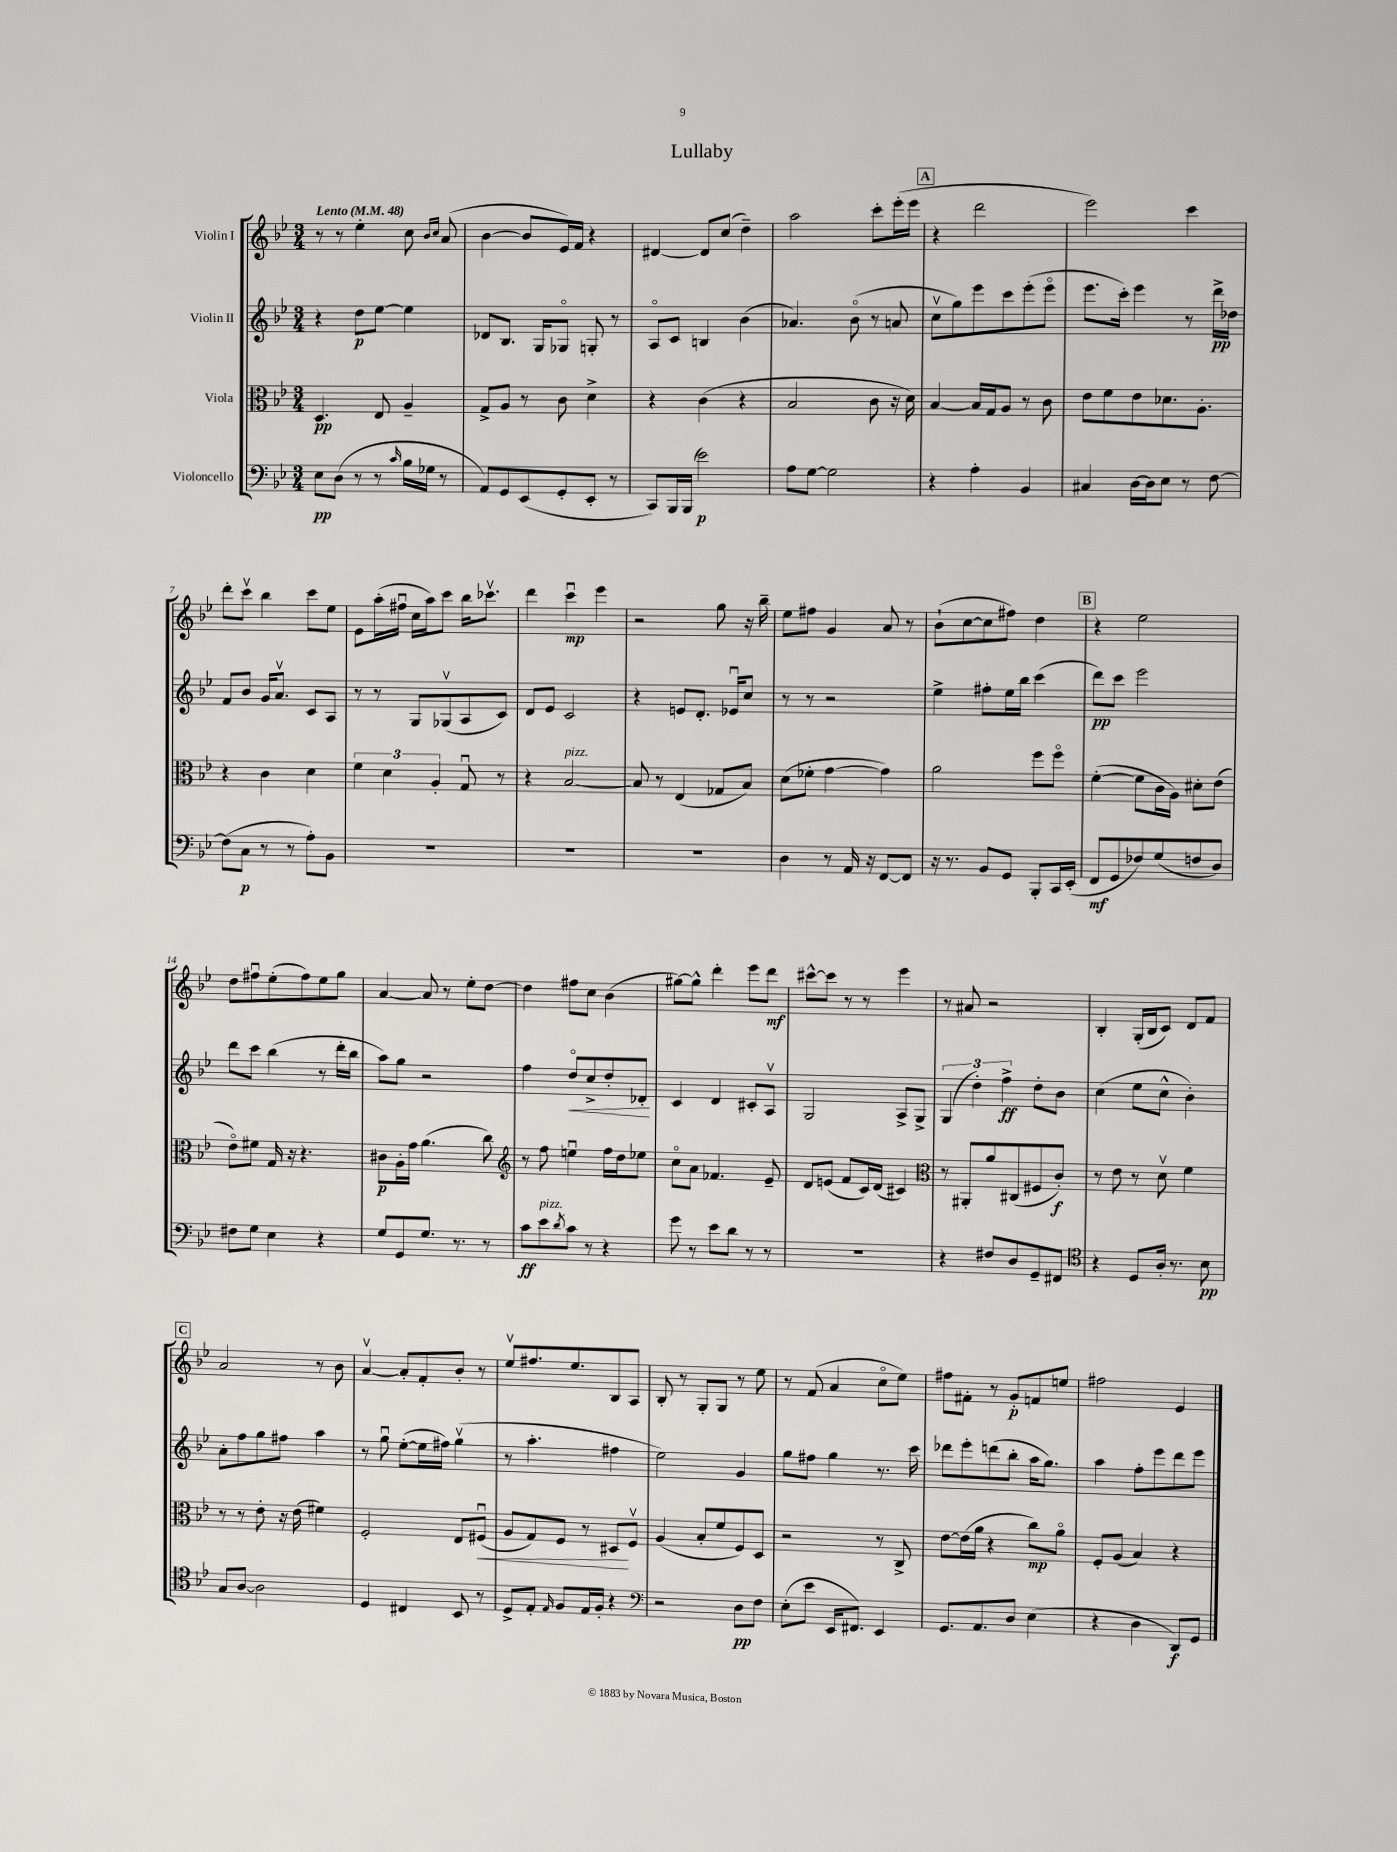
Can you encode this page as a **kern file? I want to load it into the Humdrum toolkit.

**kern	**dynam	**kern	**dynam	**kern	**dynam	**kern	**dynam
*part4	*part4	*part3	*part3	*part2	*part2	*part1	*part1
*staff4	*staff4	*staff3	*staff3	*staff2	*staff2	*staff1	*staff1
*I"Violoncello	*	*I"Viola	*	*I"Violin II	*	*I"Violin I	*
*clefF4	*	*clefC3	*	*clefG2	*	*clefG2	*
*k[b-e-]	*	*k[b-e-]	*	*k[b-e-]	*	*k[b-e-]	*
*M3/4	*	*M3/4	*	*M3/4	*	*M3/4	*
*MM48	*	*MM48	*	*MM48	*	*MM48	*
=1	=1	=1	=1	=1	=1	=1	=1
!	!	!	!	!	!	!LO:TX:a:B:t=Lento	!
8E-\L	pp	4.D/	pp	4r	.	8r	.
(8D\J	.	.	.	.	.	8r	.
8r	.	.	.	8dd\L	p	4ee-'\	.
8r	.	8E-/	.	[8ee-\J	.	.	.
16qqc/	.	.	.	.	.	.	.
16B-\LL	.	4A~/	.	4ee-\]	.	8cc\	.
16G-X\JJ	.	.	.	.	.	.	.
.	.	.	.	.	.	16qqb-/LL	.
.	.	.	.	.	.	16qqcc/JJ	.
8r	.	.	.	.	.	(8a/	.
=2	=2	=2	=2	=2	=2	=2	=2
8AA/L)	.	8G^/L	.	8d-X/L	.	[4b-\	.
8GG/	.	8A/J	.	8.B-/J	.	.	.
(8EE-/	.	8r	.	.	.	8b-/L]	.
.	.	.	.	16G/KL	.	.	.
8GG'/	.	8c\	.	8G-X/J	.	16e-/L)	.
.	.	.	.	.	.	16f/JJ	.
8EE-'/J	.	4d^\	.	8Gn'/	.	4r	.
8r	.	.	.	8r	.	.	.
=3	=3	=3	=3	=3	=3	=3	=3
8CC/L)	.	4r	.	8A/L	.	[4d#X/	.
16BBB-/L	.	.	.	8c/J	.	.	.
(16BBB-/JJ	.	.	.	.	.	.	.
2e-\)	p	(4c\	.	4Bn/	.	8d#/L]	.
.	.	.	.	.	.	(8cc/J	.
.	.	4r	.	(4b-\	.	4dd~\)	.
=4	=4	=4	=4	=4	=4	=4	=4
8A\L	.	2B-/	.	4.a-X/)	.	2aa\	.
[8G\J	.	.	.	.	.	.	.
2G\]	.	.	.	.	.	.	.
.	.	.	.	(8b-\	.	.	.
.	.	8c\	.	8r	.	8ccc'\L	.
.	.	16r	.	8an/	.	(16eee-'\L	.
.	.	16d\)	.	.	.	16eee-\JJ	.
!!LO:REH:place=s1:t=A
=5	=5	=5	=5	=5	=5	=5	=5
4r	.	[4B-/	.	8ccv\L	.	4r	.
.	.	.	.	8gg\)	.	.	.
4A'\	.	16B-/LL]	.	8eee-\	.	2ddd\	.
.	.	16G/J	.	.	.	.	.
.	.	8A/J	.	8ccc\	.	.	.
4BB-/	.	8r	.	(8eee-'\	.	.	.
.	.	8c\	.	8eee-\J	.	.	.
=6	=6	=6	=6	=6	=6	=6	=6
4C#X/	.	8e-\L	.	8.eee-\L	.	2eee-\)	.
.	.	8f\	.	.	.	.	.
.	.	.	.	16ccc'\Jk)	.	.	.
[16D\LL	.	8e-\	.	4eee-\	.	.	.
16D\J]	.	.	.	.	.	.	.
8E-\J	.	8.d-X\	.	.	.	.	.
8r	.	.	.	8r	.	4ccc\	.
.	.	8.A'\J	.	.	.	.	.
[8F\	.	.	.	16ddd^\LL	pp	.	.
.	.	.	.	16dd-X\JJ	.	.	.
!!LO:LB:g=z
=7	=7	=7	=7	=7	=7	=7	=7
(8F\L]	.	4r	.	8f/L	.	8ddd'\L	.
8C\J	p	.	.	8b-/J	.	8cccv\J	.
8r	.	4c\	.	16g/KL	.	4bb-\	.
.	.	.	.	8.av/J	.	.	.
8r	.	.	.	.	.	.	.
8A'\L)	.	4d\	.	8c/L	.	8ccc\L	.
8BB-\J	.	.	.	8A/J	.	8ee-\J	.
=8	=8	=8	=8	=8	=8	=8	=8
2.r	.	6f\	.	8r	.	8e-\L	.
.	.	.	.	8r	.	(16aa'\L	.
.	.	6d\	.	.	.	.	.
.	.	.	.	.	.	16ff#Xu\JJ	.
.	.	.	.	8G/L	.	16cc\LL	.
.	.	.	.	.	.	16aa\J)	.
.	.	6A'/	.	.	.	.	.
.	.	.	.	(8G-Xv/	.	8ccc\J	.
.	.	8Gu/	.	8A/	.	16bb-\KL	.
.	.	.	.	.	.	8.ccc-Xv\J	.
.	.	8r	.	8c/J)	.	.	.
=9	=9	=9	=9	=9	=9	=9	=9
2.r	.	4r	.	8d/L	.	4ddd\	.
.	.	.	.	8e-/J	.	.	.
!	!	!LO:TX:a:i:t=pizz.	!	!	!	!	!
.	.	[2B-/	.	2c/	.	4cccu\	mp
.	.	.	.	.	.	4eee-\	.
=10	=10	=10	=10	=10	=10	=10	=10
2.r	.	8B-/]	.	4r	.	2r	.
.	.	8r	.	.	.	.	.
.	.	(4E-/	.	8en/L	.	.	.
.	.	.	.	8.d'/J	.	.	.
.	.	8G-X/L	.	.	.	8gg\	.
.	.	.	.	16e-Xu/KL	.	.	.
.	.	8B-/J)	.	8cc/J	.	16r	.
.	.	.	.	.	.	16bb-~\	.
=11	=11	=11	=11	=11	=11	=11	=11
4D\	.	(8d\L	.	8r	.	8ee-\L	.
.	.	8f-X'\J	.	8r	.	8ff#X\J	.
8r	.	[4g\	.	2r	.	4g/	.
16AA/	.	.	.	.	.	.	.
16r	.	.	.	.	.	.	.
[8FF/L	.	4g\])	.	.	.	8a/	.
8FF/J]	.	.	.	.	.	8r	.
=12	=12	=12	=12	=12	=12	=12	=12
16r	.	2a\	.	4ee-^\	.	(8b-`\L	.
8.r	.	.	.	.	.	.	.
.	.	.	.	.	.	[8cc\	.
8BB-/L	.	.	.	8ff#X'\L	.	8cc\]	.
8GG/J	.	.	.	16ee-\L	.	8ff#X\J)	.
.	.	.	.	16bb-\JJ	.	.	.
8BBB-'/L	.	8ff\L	.	(4ccc\	.	4dd\	.
16CC/L	.	8ff\J	.	.	.	.	.
(16EE-'/JJ	.	.	.	.	.	.	.
!!LO:REH:place=s1:t=B
=13	=13	=13	=13	=13	=13	=13	=13
8FF/L	mf	([4f'\	.	8ddd\L)	pp	4r	.
8GG/	.	.	.	8ccc\J	.	.	.
8F-X/)	.	8f\L]	.	2eee-\	.	2ee-\	.
(8G/	.	16c\L	.	.	.	.	.
.	.	16A\JJ)	.	.	.	.	.
8Fn/	.	8d#X'\L	.	.	.	.	.
8D/J)	.	(8e-\J	.	.	.	.	.
!!LO:LB:g=z
=14	=14	=14	=14	=14	=14	=14	=14
8F#X\L	.	8e-\L)	.	8ddd\L	.	8dd\L	.
8G\J	.	8f#X\J	.	8ccc\J	.	8ff#Xu\	.
4E-\	.	16G/	.	(4bb-\	.	(8ee-'\	.
.	.	16r	.	.	.	.	.
.	.	4.r	.	.	.	8ff#\)	.
4r	.	.	.	8r	.	8ee-\	.
.	.	.	.	16ddd'\LL	.	8gg\J	.
.	.	.	.	16bb-\JJ	.	.	.
=15	=15	=15	=15	=15	=15	=15	=15
8G/L	.	8c#X\L	p	8aa\L)	.	[4a/	.
8GG/	.	16A'\L	.	8gg\J	.	.	.
.	.	16g\JJ	.	.	.	.	.
8.G/J	.	(4.a\	.	2r	.	8a/]	.
.	.	.	.	.	.	8r	.
8.r	.	.	.	.	.	.	.
.	.	.	.	.	.	8ee-'\L	.
8r	.	8cc\)	.	.	.	[8dd\J	.
=16	=16	=16	=16	=16	=16	=16	=16
*	*	*clefG2	*	*	*	*	*
8c\L	ff	8r	.	4ff\	.	4dd\]	.
!LO:TX:a:i:t=pizz.	!	!	!	!	!	!	!
8e-\	.	8ff\	.	.	.	.	.
8qd/	.	.	.	.	.	.	.
!	!	!	!	!	!LO:HP:b	!	!
8c\J	.	4eenu\	.	8dd/L	<	8ff#X\L	.
8r	.	.	.	8cc^/	.	8cc\J	.
4r	.	16ff\LL	.	8dd'/	.	(4b-\	.
.	.	16dd\J	.	.	.	.	.
.	.	8ee-X\J	.	8d-X'/J	.	.	.
.	.	.	.	.	[	.	.
=17	=17	=17	=17	=17	=17	=17	=17
8g\	.	8cc\L	.	4c/	.	[8gg#X\L)	.
8r	.	8a\J	.	.	.	8gg#^^\J]	.
8e-\L	.	4.f-X/	.	4d/	.	4ddd'\	.
8d\J	.	.	.	.	.	.	.
8r	.	.	.	8c#X'/L	.	8eee-\L	.
8r	.	8e-~/	.	8Av/J	.	8ddd\J	mf
=18	=18	=18	=18	=18	=18	=18	=18
2.r	.	8d/L	.	2G/	.	[8ccc#X^^\L	.
.	.	(8en/J	.	.	.	8ccc#\J]	.
.	.	8f/L	.	.	.	8r	.
.	.	16c/L)	.	.	.	8r	.
.	.	(16d/JJ	.	.	.	.	.
.	.	4c#X/)	.	8A^/L	.	4eee-\	.
.	.	.	.	8G^/J	.	.	.
=19	=19	=19	=19	=19	=19	=19	=19
*	*	*clefC3	*	*	*	*	*
4r	.	8r	.	(6G/	.	8r	.
.	.	8AA#X'/L	.	.	.	8a#X/	.
.	.	.	.	6dd'\)	.	.	.
8F#X/L	.	8a/	.	.	.	2r	.
.	.	.	.	6ff^\	ff	.	.
8D/	.	(8C#X/	.	.	.	.	.
8GG~/	.	8F#X/	.	8dd'\L	.	.	.
8FF#X/J	.	8c'/J)	f	8b-\J	.	.	.
=20	=20	=20	=20	=20	=20	=20	=20
*clefC4	*	*	*	*	*	*	*
4r	.	8r	.	(4cc\	.	4B-'/	.
.	.	8e-\	.	.	.	.	.
8D/L	.	8r	.	8ee-\L	.	(16G'/LL	.
.	.	.	.	.	.	16B-/J	.
16A'/Jk	.	8dv\	.	8cc^^\J	.	8c/J)	.
8.r	.	.	.	.	.	.	.
.	.	4f\	.	4b-'\)	.	8d/L	.
8B-\	pp	.	.	.	.	8f/J	.
!!LO:LB:g=z
!!LO:REH:place=s1:t=C
=21	=21	=21	=21	=21	=21	=21	=21
8G/L	.	8r	.	8a'\L	.	2a/	.
[8A/J	.	8r	.	8ff\	.	.	.
2A\]	.	8e-'\	.	8gg\	.	.	.
.	.	16r	.	8ff#X\J	.	.	.
.	.	(16e-\	.	.	.	.	.
.	.	4f#X\)	.	4aa\	.	8r	.
.	.	.	.	.	.	8b-\	.
=22	=22	=22	=22	=22	=22	=22	=22
4D/	.	2F'/	.	8r	.	[4av/	.
.	.	.	.	8ggu\	.	.	.
4C#X/	.	.	.	([8ee-'\L	.	8a'/L]	.
.	.	.	.	16ee-\L]	.	8f'/	.
.	.	.	.	16ff#X\JJ)	.	.	.
8BB-/	.	8E-/L	.	(4ggv\	.	8b-'/J	.
!	!	!	!LO:HP:b	!	!	!	!
8r	.	(8F#Xu/J	<	.	.	8r	.
=23	=23	=23	=23	=23	=23	=23	=23
8D^/L	.	8A/L	.	8r	.	8ee-v/L	.
8E-'/J	.	8G/)	.	4.aa'\	.	8.ff#X/	.
16qqE-/	.	.	.	.	.	.	.
8F/L	.	8F/J	.	.	.	.	.
.	.	.	.	.	.	8.ee-/	.
16E-/L	.	8r	.	.	.	.	.
16F'/JJ	.	.	.	.	.	.	.
4r	.	8D#X/L	.	4ff#X\	.	8B-/	.
.	.	8Fv/J	[	.	.	8A/J	.
=24	=24	=24	=24	=24	=24	=24	=24
*clefF4	*	*	*	*	*	*	*
2r	.	(4A/	.	2ee-\)	.	8B-'/	.
.	.	.	.	.	.	8r	.
.	.	8B-'/L	.	.	.	8G'/L	.
.	.	8f/	.	.	.	8G/J	.
8D\L	pp	8F/)	.	4g/	.	8r	.
8F\J	.	8D/J	.	.	.	8ee-\	.
=25	=25	=25	=25	=25	=25	=25	=25
(8E-'\L	.	2r	.	8gg\L	.	8r	.
8e-\J	.	.	.	8ff#X\J	.	(8f/	.
16EE-/KL	.	.	.	4gg\	.	4a/	.
8.FF#X/J)	.	.	.	.	.	.	.
4EE-/	.	8r	.	8.r	.	8cc\L	.
.	.	8C^/	.	.	.	8ee-\J)	.
.	.	.	.	16ccc\	.	.	.
=26	=26	=26	=26	=26	=26	=26	=26
8.GG/L	.	[8e-\L	.	8ddd-X\L	.	8ff#X\L	.
.	.	(16e-\L]	.	8eee-'\	.	8f#X'\J	.
8.AA/	.	16a\JJ	.	.	.	.	.
.	.	4r	.	(8dddn\	.	8r	.
8D/J	.	.	.	8bb-'\J	.	8g'/L	p
(4E-\	.	8cc\L)	mp	16aa\KL	.	8fn/	.
.	.	.	.	8.gg\J)	.	.	.
.	.	8a\J	.	.	.	8een/J	.
=27	=27	=27	=27	=27	=27	=27	=27
4r	.	8F'/L	.	4aa\	.	2ff#X\	.
.	.	(8A/J	.	.	.	.	.
4D\	.	4B-/)	.	8ff'\L	.	.	.
.	.	.	.	8eee-\	.	.	.
8DD/L)	f	4r	.	8ddd\	.	4e-/	.
8GG/J	.	.	.	8eee-\J	.	.	.
==	==	==	==	==	==	==	==
*-	*-	*-	*-	*-	*-	*-	*-
